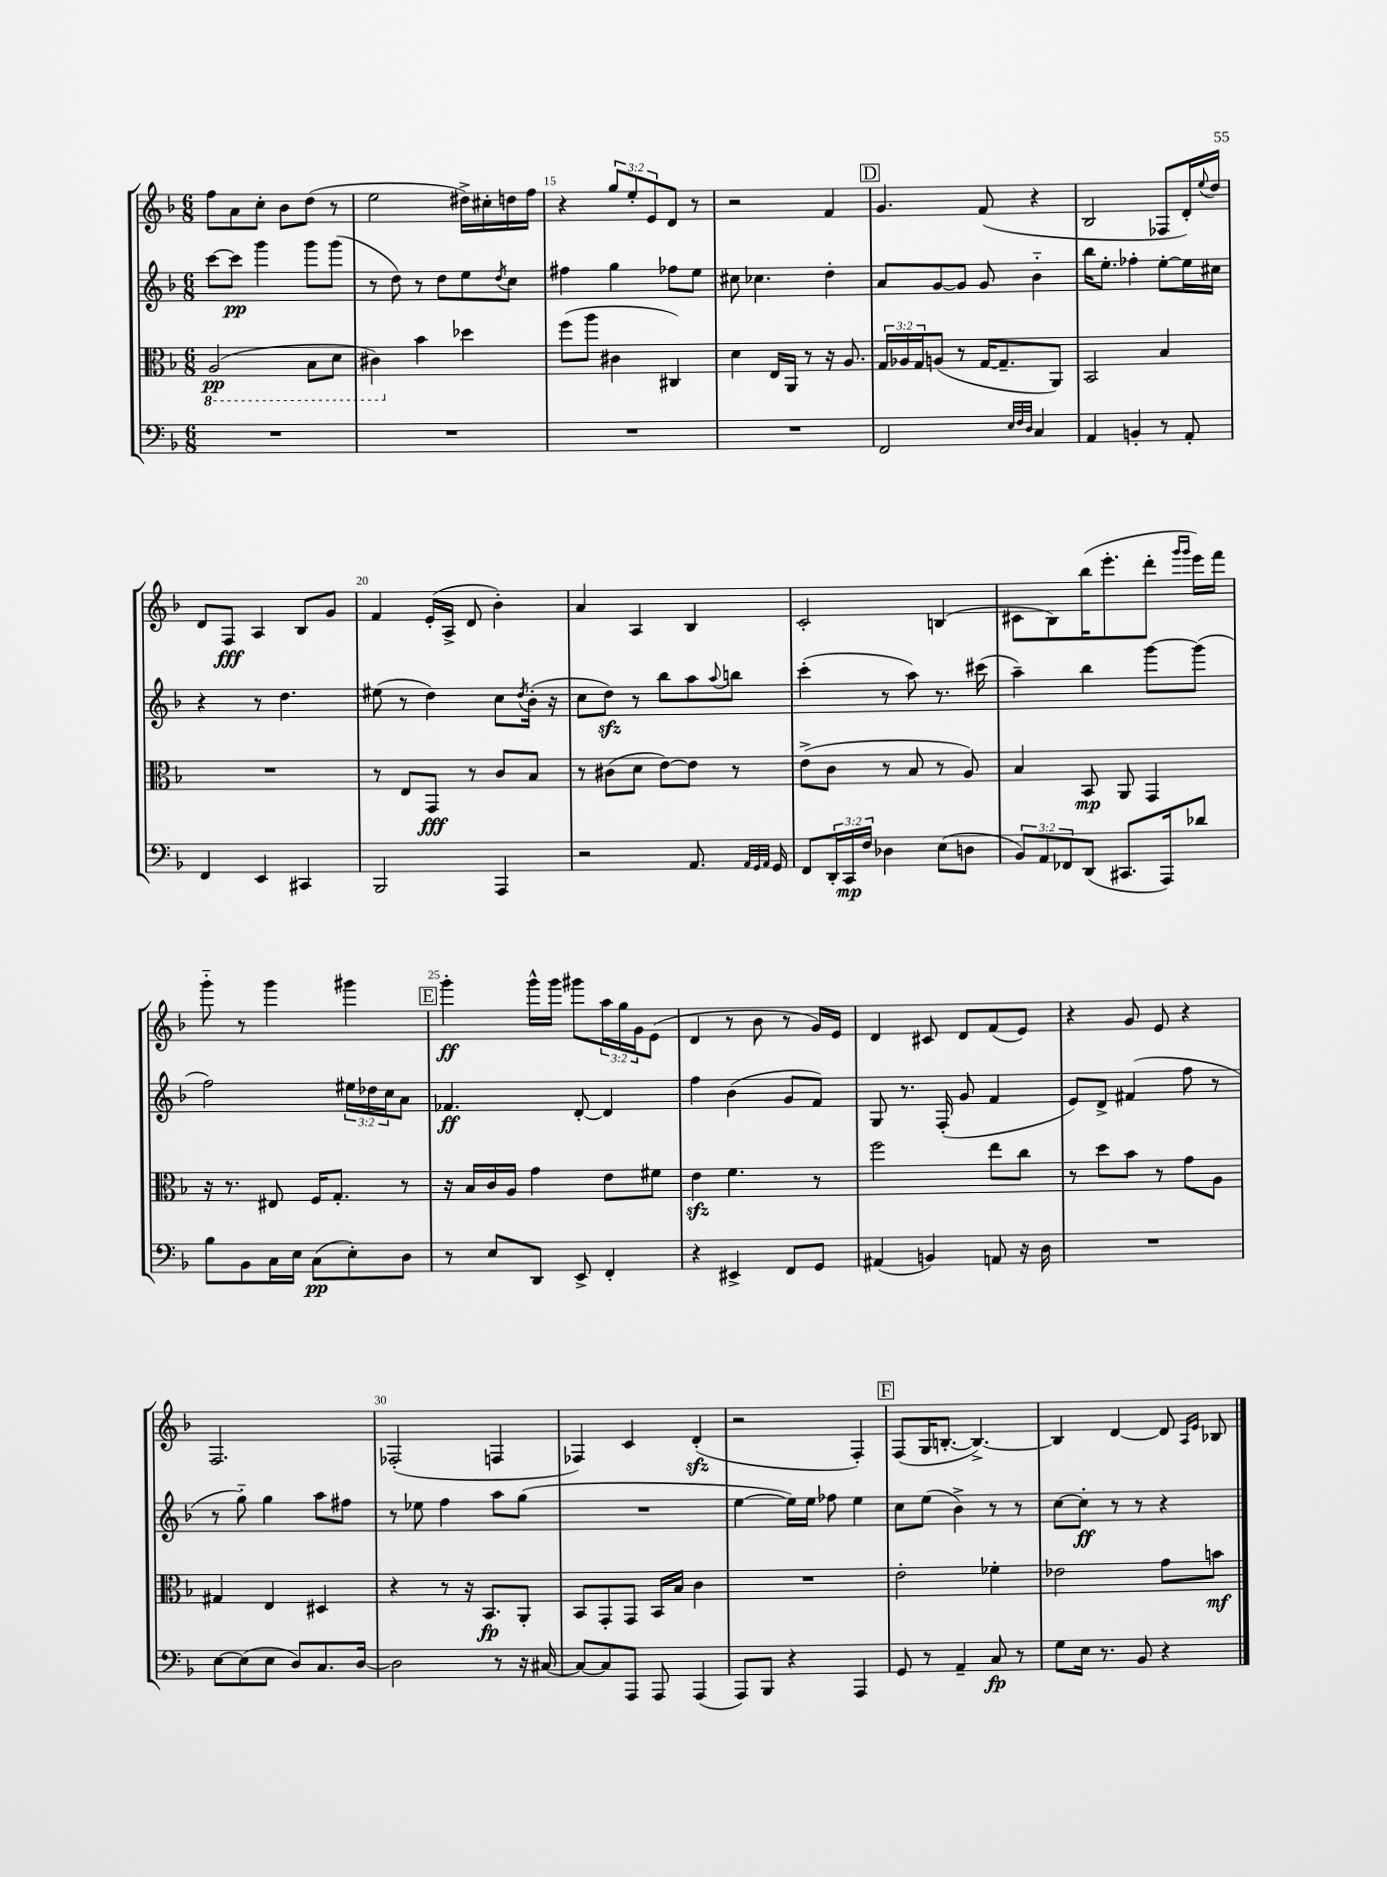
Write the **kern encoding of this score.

**kern	**kern	**kern	**kern
*staff4	*staff3	*staff2	*staff1
*clefF4	*clefC3	*clefG2	*clefG2
*k[b-]	*k[b-]	*k[b-]	*k[b-]
*M6/8	*M6/8	*M6/8	*M6/8
2.r	(2AA	[8ccc	8ff
.	.	8ccc]	8a
.	.	4ggg	8cc'
.	.	.	8b-
.	8BB-	8ggg	(8dd
.	8D	(8ggg	8r
=	=	=	=
2.r	4C#)	8r	2ee
.	.	8dd)	.
.	4b-	8r	.
.	.	8dd	.
.	4dd-	8ee	16dd#^)
.	.	.	16cc#'
.	.	8qdd	.
.	.	8cc	16dd
.	.	.	16ff
=	=	=	=
2.r	(8ff	4ff#	4r
.	8aa	.	.
.	4c#	4gg	12gg
.	.	.	12ee'
.	.	.	12e
.	4C#)	8ff-	8d
.	.	8ee	8r
=	=	=	=
2.r	4d	8cc#	2r
.	.	4.cc-	.
.	16E	.	.
.	16AA	.	.
.	8r	.	.
.	16r	4dd'	4f
.	8.A	.	.
=	=	=	=
2FF	24G	8a	4.g
.	24A-	.	.
.	24G	.	.
.	(8A	[8g	.
.	8r	8g]	.
.	[16G	8g	(8f
.	8.G~]	.	.
32qqE	.	.	.
32qqF	.	.	.
32qqD	.	.	.
4C	.	4b-'~	4r
.	8AA)	.	.
=	=	=	=
4AA	2BB-	16bb-	2B-
.	.	8.ee'	.
4BB'	.	4ff-'	.
8r	4B-	[8ee'	8F-
8AA'	.	16ee]	16d')
.	.	.	8qqee
.	.	16cc#	16dd
=	=	=	=
4FF	2.r	4r	8d
.	.	.	8F
4EE	.	8r	4A
.	.	4.dd	.
4CC#	.	.	8B-
.	.	.	8g
=	=	=	=
2BBB-	8r	(8ee#	4f
.	8E	8r	.
.	8GG	4dd)	(16e'
.	.	.	16A^
.	8r	.	8d
4AAA	8c	8cc	4b-')
.	.	8qdd	.
.	8B-	(16b-'	.
.	.	16r	.
=	=	=	=
2r	8r	8cc	4a
.	(8c#	8dd)	.
.	8d	8r	4A
.	[8e)	8bb-	.
8.AA	8e]	8aa	4B-
.	.	8qqaa	.
.	8r	8bb	.
32qqAA	.	.	.
32qqGG	.	.	.
32qqAA	.	.	.
16GG	.	.	.
=	=	=	=
8FF	(8e^	(4ccc'	2c'
24DD'	8c	.	.
24CC	.	.	.
24F	.	.	.
4D-	8r	8r	.
.	8B-	8aa)	.
(8E	8r	8.r	(4B
8D	8A)	.	.
.	.	(16ccc#	.
=	=	=	=
12BB-)	4B-	4aa~)	8c#
12AA	.	.	.
.	.	.	8B-)
12FF-	.	.	.
(8DD	8BB-	4bb-	(16bb-
.	.	.	8.eee'
8.CC#	8AA	.	.
.	4GG	[8ggg	8ddd'
16AAA)	.	.	.
.	.	.	16qqggg
.	.	.	16qqggg
8d-	.	(8ggg]	16eee)
.	.	.	16fff
=	=	=	=
8B-	16r	2ff)	8ggg'~
.	8.r	.	.
8BB-	.	.	8r
16C	8E#	.	4ggg
16E	.	.	.
(8C	16F	.	.
.	8.G'	.	.
8E')	.	24ee#	4ggg#
.	.	24dd-	.
.	.	24cc	.
8D	8r	8a	.
=	=	=	=
8r	16r	4.f-	4ggg'
.	16B-	.	.
8E	16c	.	.
.	16A	.	.
8DD	4g	.	16ggg^^
.	.	.	16ggg
8EE^	.	[8d'	8ggg#
4FF'	8e	4d]	24aa
.	.	.	24gg
.	.	.	24g
.	8f#	.	(8e
=	=	=	=
4r	4e	4ff	4d
4EE#^	4.f	(4b-	8r
.	.	.	8b-
8FF	.	8g	8r
8GG	8r	8f)	16g)
.	.	.	16e
=	=	=	=
(4AA#	2ff	8G	4d
.	.	8.r	.
4BB)	.	.	8c#
.	.	(16F'	.
.	.	8g	8d
8AA	8ee	4f	(8f
16r	8cc	.	8e)
16D	.	.	.
=	=	=	=
2.r	8r	8e)	4r
.	8dd	8d^	.
.	8b-	(4f#	8g
.	8r	.	8e
.	8g	8ff	4r
.	8A	8r	.
=	=	=	=
[8E	4G#	8r	2.F
(8E]	.	8gg'~)	.
8E	4E	4gg	.
8D)	.	.	.
8.C	4D#	8aa	.
.	.	8ff#	.
[16D	.	.	.
=	=	=	=
2D]	4r	8r	(2F-'
.	.	8ee-	.
.	8r	4ff	.
.	16r	.	.
.	8.BB-	.	.
8r	.	8aa	4F
16r	8AA'	(8gg	.
[16C#	.	.	.
=	=	=	=
8C#_	8BB-	2.r	4F-)
8C#]	8GG'	.	.
8AAA	8GG	.	4c
8AAA	16BB-	.	.
.	16B-	.	.
(4AAA	4c	.	(4d'
=	=	=	=
8AAA)	2.r	[4ee	2r
8BBB-	.	.	.
4r	.	16ee])	.
.	.	16ee	.
.	.	8ff-	.
4AAA	.	4ee	4F')
=	=	=	=
8GG	2e'	8cc	(8F
8r	.	(8ee	16G
.	.	.	[8.B'
4AA~	.	4b-^)	.
.	.	.	4.B^_)
8C	4f-'	8r	.
8r	.	8r	.
=	=	=	=
8G	2e-	[8cc	4B]
16E	.	8cc']	.
8.r	.	.	.
.	.	8r	[4d
8BB-	.	8r	.
4r	8g	4r	8d]
.	.	.	16qqA
.	.	.	16qqe
.	8b	.	8B-
==	==	==	==
*-	*-	*-	*-
